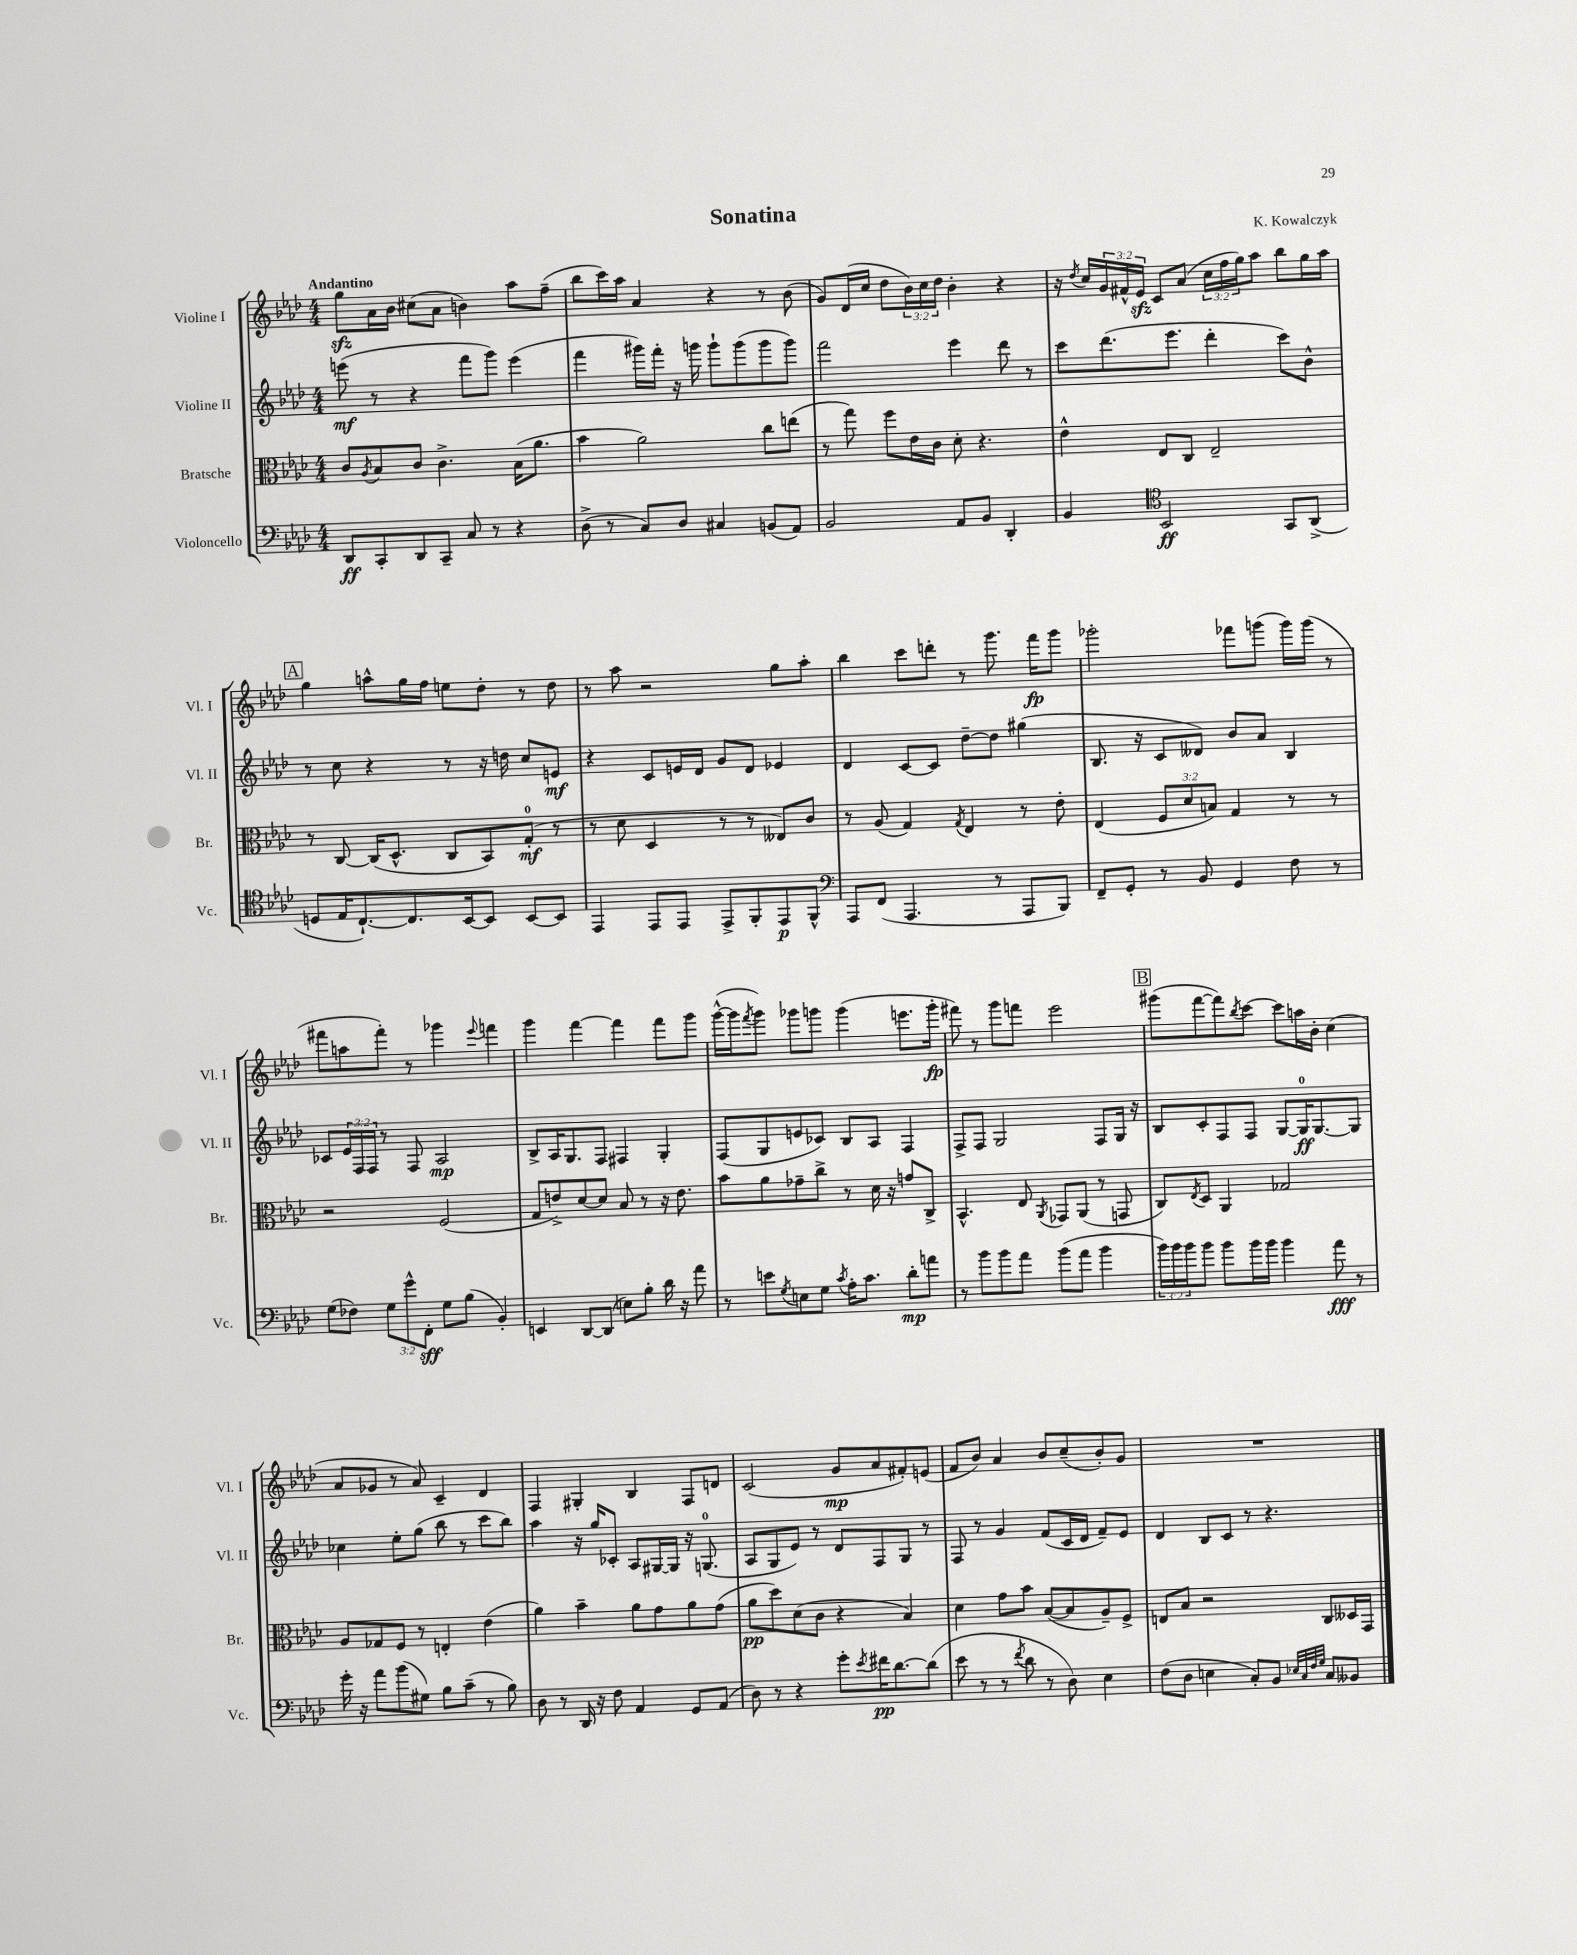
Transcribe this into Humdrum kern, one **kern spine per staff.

**kern	**kern	**kern	**kern
*staff4	*staff3	*staff2	*staff1
*clefF4	*clefC3	*clefG2	*clefG2
*k[b-e-a-d-]	*k[b-e-a-d-]	*k[b-e-a-d-]	*k[b-e-a-d-]
*M4/4	*M4/4	*M4/4	*M4/4
8DD-/L	8c/L	(8eee\	8gg\L
.	8qA-/	.	.
8CC'/	8B-/	8r	16a-\L
.	.	.	16b-\JJ
8DD-/	8c/J	4r	(8cc#\L
8CC~/J	4.c^\	.	8a-\J
8C/	.	8fff\L	4b\)
8r	.	8ggg\J)	.
4r	(16B-\LK	(4eee\	8aa-\L
.	8.a-\J	.	.
.	.	.	(8ff~\J
=	=	=	=
(8D-^\	4b-\	4fff\	8bb-\L
8r	.	.	16ccc\L)
.	.	.	16aa-\JJ
8C/L)	2a-\)	16ggg#\LL)	4a-/
.	.	16fff'\JJ	.
8D-/J	.	16r	.
.	.	16ggg\	.
4C#/	.	8ggg`\L	4r
.	.	(8ggg\	.
(8BB/L	8cc\L	8ggg\	8r
8AA-/J)	(8ee\J	8ggg\J)	(8b-\
=	=	=	=
2BB-/	8r	2fff\	8g/L)
.	8gg\)	.	(16d-/L
.	.	.	16cc/JJ
.	8ff\L	.	8dd-\L
.	16e-\L	.	24b-\L)
.	.	.	24cc\
.	16c\JJ	.	.
.	.	.	24dd-\JJ
8AA-/L	8d-'\	4eee-\	4b-'\
8BB-/J	4.r	.	.
4DD-'/	.	8ddd-\	4r
.	.	8r	.
=	=	=	=
4BB-/	4e-^^\	8ccc\L	16r
.	.	.	8qdd-/
.	.	.	16cc/LL
.	.	(8.ddd-\	24g/
.	.	.	24f#^^/
.	.	.	24e-/JJ
*clefC4	*	*	*
2BB-/	8E-/L	.	8c/L
.	.	8.eee-\J	.
.	8C/J	.	(8a-/J
.	2E-~/	4ddd-'\	24cc\LL
.	.	.	24ff\
.	.	.	24gg\J)
.	.	.	8aa-\J
8GG/L	.	8ccc\L)	8bb-\L
(8AA-^/J	.	8b-^^\J	16gg\L
.	.	.	16aa-\JJ
=	=	=	=
8D/L	8r	8r	4gg\
16E-/K	[8C/	8cc\	.
[8.C`/)	.	.	.
.	(16C/]LK	4r	8aa^^\L
.	8.D-^^/J	.	.
8.C/]	.	.	16gg\L
.	.	.	16ff\JJ
.	8C/L	8r	8ee\L
[16BB-/k	.	.	.
8BB-/]J	8BB-/)	16r	8dd-'\J
.	.	16dd\	.
[8BB-/L	(8G'/J	8cc/L	8r
8BB-/]J	8r	8e/J	8dd-\
=	=	=	=
4EE-/	8r	4r	8r
.	8d-\	.	8aa-\
8EE-/L	4D-/	8c/L	2r
8EE-/J	.	16e/L	.
.	.	16d-/JJ	.
8EE-^/L	8r	8g/L	.
8FF'/	8r	8d-/J	.
8EE-/	8E--/L)	4e-/	8gg\L
8FF^^/J	8c/J	.	8aa-'\J
=	=	=	=
*clefF4	*	*	*
8AAA-/L	8r	4d-/	4bb-\
(8FF/J	(8A-/	.	.
4.AAA-/	4G/)	[8c/L	8ccc\L
.	.	8c/]J	8ddd'\J
.	8qG/	.	.
.	4E-/	[8dd-~\L	8r
8r	.	8dd-\]J	8.ggg\
8AAA-/L	8r	(4gg#\	.
.	.	.	16fff\LK
8BBB-/J)	8e-'\	.	8ggg\J
=	=	=	=
8FF~/L	(4E-/	8.B-/	2ggg-'\
8GG'/J	.	.	.
.	.	16r	.
8r	12F/L	8c/L	.
.	12d-/	.	.
8BB-/	.	8d--/J)	.
.	12B/J)	.	.
4GG/	4G/	8b-/L	8fff-\L
.	.	8a-/J	(8ggg\J
8F\	8r	4B-/	16ggg\LL)
.	.	.	(16ggg\JJ
8r	8r	.	8r
=	=	=	=
(8G\L	2r	8c-/L	8fff#\L
8F-\J)	.	24e-/L	8aa\
.	.	24F/	.
.	.	24F/JJ	.
12G\L	.	8r	8fff#'\J)
12g^^\	.	.	.
.	.	8F/	8r
12FF'\J	.	.	.
8G\L	(2F/	2A-/	4ggg-\
(8B-\J	.	.	.
.	.	.	8qqeee-/
4BB-'/)	.	.	4fff\
=	=	=	=
4EE/	8G/L	8B-^/L	4ggg\
.	8e^/)	16A-/K	.
.	.	8.G/	.
[8DD-/L	[8d-/	.	[4fff\
(8DD-/]J	8d-/]J	8F/J	.
8E\L)	8B-/	4F#/	4fff\]
8B-'\J	8r	.	.
16d-\	16r	4G'/	8fff\L
16r	8.e\	.	.
8a-\	.	.	8ggg\J
=	=	=	=
8r	8b-\L	(8F/L	([16ggg^^\LL
.	.	.	16ggg\]J
.	.	.	8qfff/
8e\L	8a-\	8G/	8ggg\J)
8qG/	.	.	.
8E\	8g-~\	8e/	8ggg-\L
8G\J	8cc^\J	8c-/J)	8ggg\J
8qc/	.	.	.
16A-'\LK	8r	8B-/L	(4ggg\
8.c\J	.	.	.
.	16d-\	8A-/J	.
.	16r	.	.
8d-'\L	8g/L	4F/	8.eee\L
8a\J	8C^/J	.	.
.	.	.	16ggg'\Jk
=	=	=	=
8r	4.BB-^^/	8F^/L	8fff#\)
8b-\L	.	8F/J	8r
8b-\	.	2G/	8ggg\L
8a-\J	8E-/	.	8fff\J
.	8qAA-/	.	.
(8b-\L	8GG-/L	.	2eee-\
8a-\J	(8AA-/J	.	.
4b-\	8r	8F/L	.
.	8GG/	16G/Jk	.
.	.	16r	.
=	=	=	=
24b-\LL)	8C/L)	8B-/L	(8ggg#\L
24b-\	.	.	.
24b-\J	.	.	.
.	8qE-/	.	.
8b-\J	8D-/J	8c'/	[8fff\
8b-\L	4AA-/	8F/	8fff\])
.	.	.	8qbb-/
16b-\L	.	8F/J	[8ccc\J
16b-\JJ	.	.	.
4b-\	2G-/	[8G/L	8ccc\]L
.	.	16G/]K	16aa\L
.	.	[8.G/	16b-'\JJ
8a-\	.	.	(4cc\
8r	.	8G/]J	.
=	=	=	=
16g'\	8A-/L	4cc-\	8a-/L
16r	.	.	.
8a-\L	8G-/	.	8g-/J
(8b-\	8F/J	8ee-'\L	8r
8G#\J)	8r	(8gg\J	8a-/)
8B-\L	4E'/	8bb-\	4c~/
(8c~\J	.	8r	.
8r	(4e-\	8ccc\L	4d-/
8B-\)	.	8bb-\J)	.
=	=	=	=
8D-\	4a-\)	4aa-\	4F/
8r	.	.	.
16DD-/	4b-~\	16r	4G#'/
16r	.	16gg/LK	.
8F\	.	8c-'/J	.
4AA-/	8a-\L	8A-/L	4B-/
.	8g\	[16G#/L	.
.	.	16G#/]JJ	.
8GG/L	8a-\	16r	8F/L
.	.	(8.G/	.
(8AA-/J	(8g\J	.	8d/J
=	=	=	=
8D-\)	8a-\L	8A-/L	(2c/
8r	8dd-\)	8G/	.
4r	(8d-\	8e-/J)	.
.	8c\J	8r	.
8g'\L	4r	8d-/L	8g/L
8qe-/	.	.	.
16f#\K	.	8F/	8a-/
[8.d-\	.	.	.
.	4B-/)	8G/J	8f#'/)
(8d-\]J	.	8r	(8e/J
=	=	=	=
8e-\	4d-\	8F/	8f/L
8r	.	8r	8b-/J)
8r	8g\L	4g/	4a-/
8qf/	.	.	.
8d-\	8b-\J	.	.
8r	([8B-/L	(8f/L	8b-/L
8D-\)	8B-/]	16c/L	(8cc~/
.	.	16d-/JJ	.
4E-\	8A-~/)	8f~/L)	8b-'/)
.	8F^/J	8e-/J	8g/J
=	=	=	=
(8F\L	8E/L	4d-/	1r
8D-\J	8B-/J	.	.
4E\	2r	8B-/L	.
.	.	8c/J	.
8C'/L)	.	8r	.
8BB-/J	.	4.r	.
32qqE-/LLL	.	.	.
32qqC/	.	.	.
32qqF/	.	.	.
32qqG/JJJ	.	.	.
8C/L	8C/L	.	.
8BB--/J	16D--/L	.	.
.	16GG/JJ	.	.
==	==	==	==
*-	*-	*-	*-
